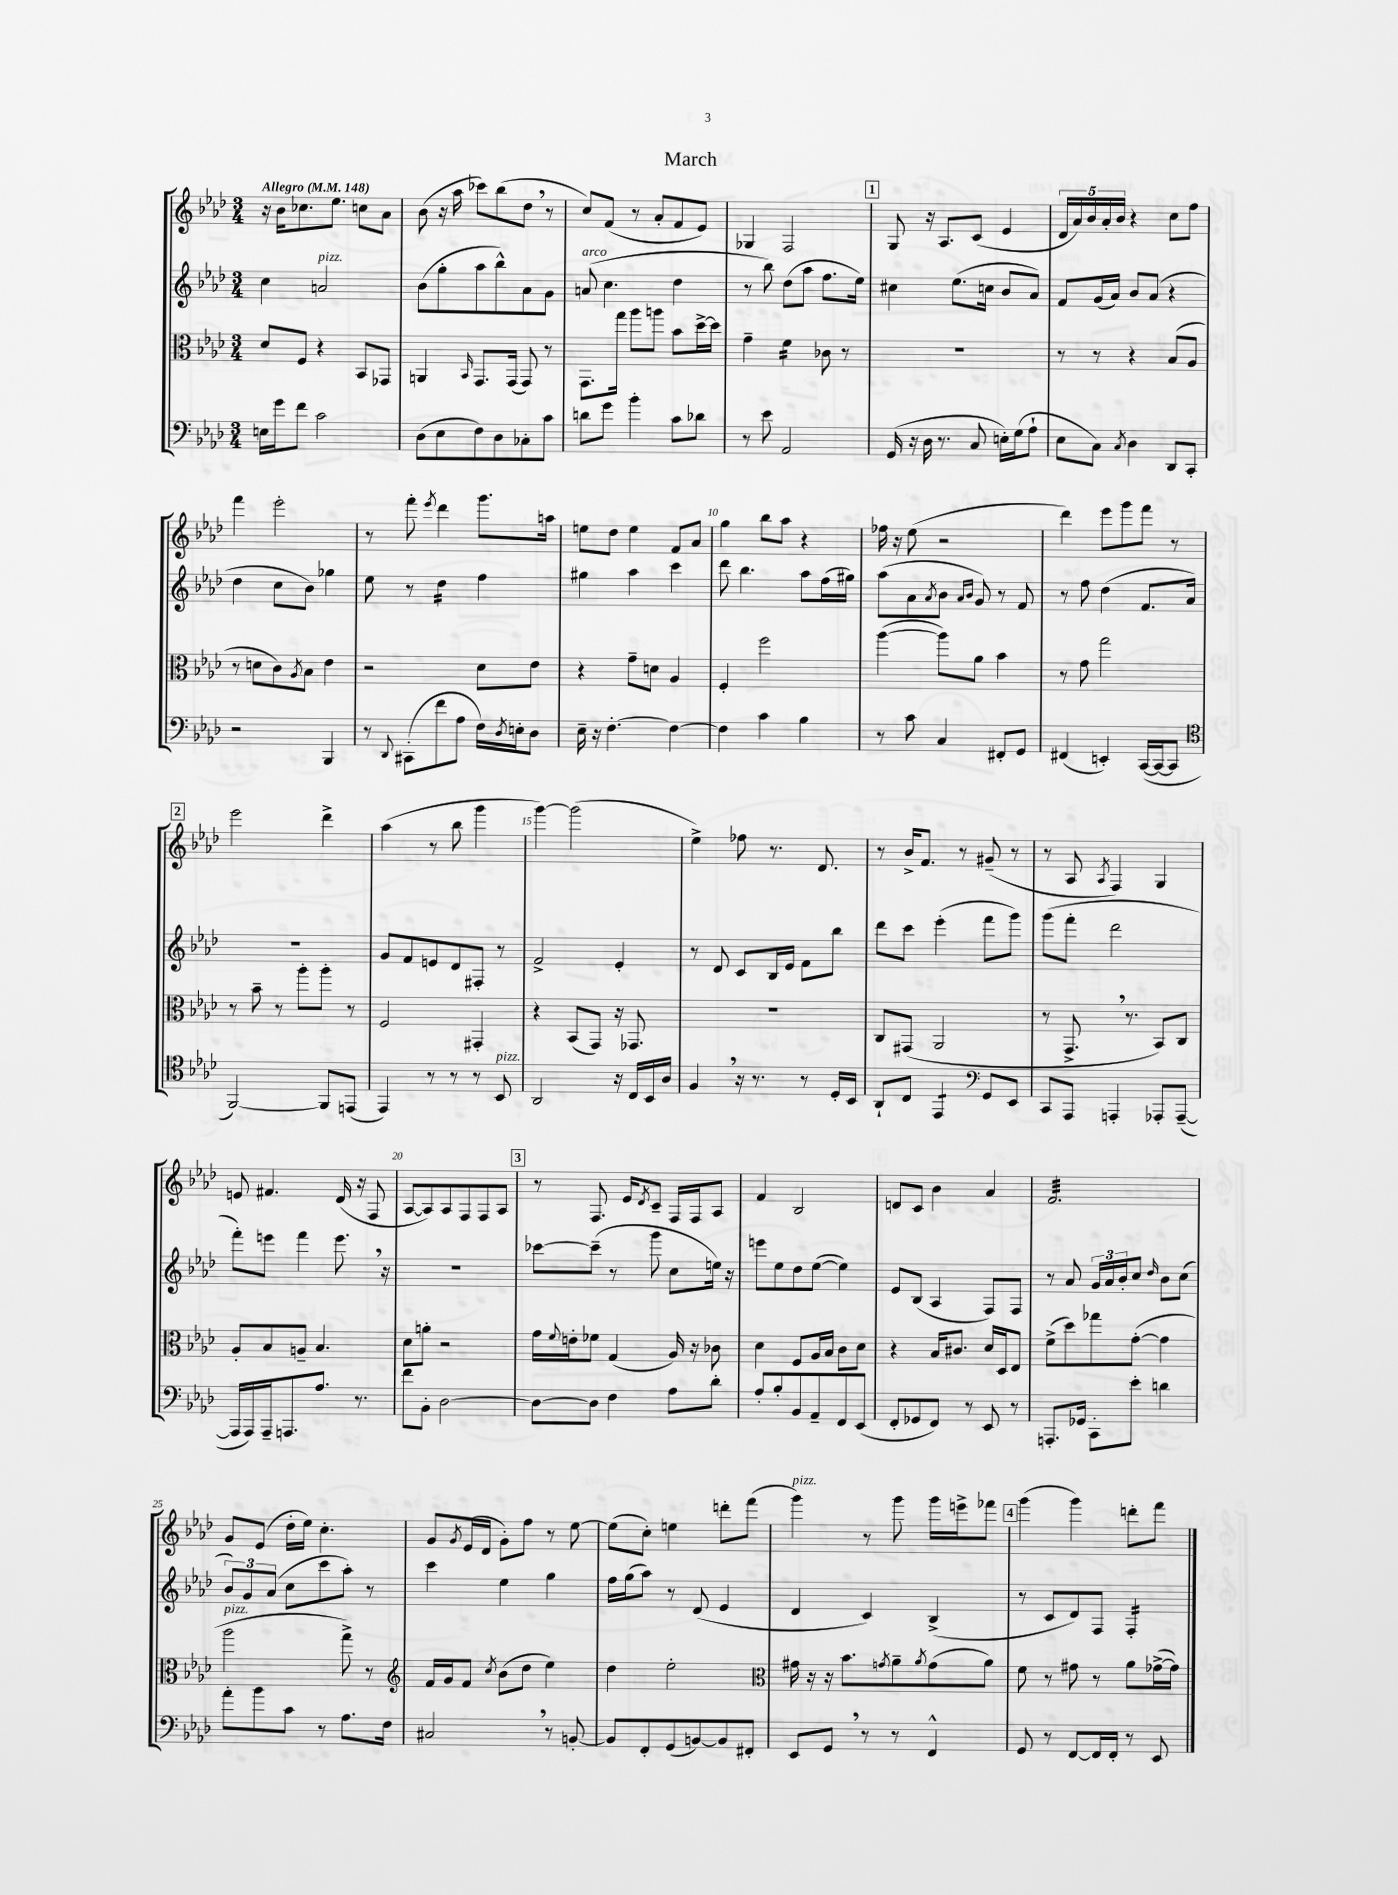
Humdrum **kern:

**kern	**kern	**kern	**kern
*staff4	*staff3	*staff2	*staff1
*clefF4	*clefC3	*clefG2	*clefG2
*k[b-e-a-d-]	*k[b-e-a-d-]	*k[b-e-a-d-]	*k[b-e-a-d-]
*M3/4	*M3/4	*M3/4	*M3/4
*MM148	*MM148	*MM148	*MM148
16E\LL	8d-/L	4cc\	16r
16g\J	.	.	16b-\LK
8f\J	8F/J	.	8.cc-\
2c\	4r	2a/	.
.	.	.	8.ee-\J
.	8BB-/L	.	8cc\L
.	8GG-/J	.	8a-\J
=	=	=	=
(8D-\L	4AA/	(8b-\L	(8b-\
8E-\	.	8gg'\	16r
.	.	.	16aa-\
.	16qqBB-/	.	.
8F\)	8.GG/L	8aa-\	8ccc-\L)
8D-\	.	8bb-^^\)	(8bb-\
.	(16GG/Jk	.	.
8C-'\	8GG/)	8a-\	8dd-\J
8c\J	8r	8g\J	8r
=	=	=	=
8d\L	8.GG\L	(8a/	8cc/L)
8g\J	.	4.cc\	(8f/J
.	16gg\Jk	.	.
4b-'\	8aa-\L	.	8r
.	8aa\J	.	8a-'/L
8c\L	8b-\L	4dd-\	8f/
8d-\J	[16dd-^\L	.	8e-/J)
.	16dd-\]JJ	.	.
=	=	=	=
8r	4g~\	8r	4G-/
8e-\	.	8bb-\)	.
2AA-/	4f\	(8dd-\L	2F/
.	.	8aa-\J	.
.	8c-\	8.ff\L	.
.	8r	.	.
.	.	16ee-\Jk)	.
=	=	=	=
(16GG/	2.r	4cc#\	8G/
16r	.	.	.
16D-\	.	.	16r
8.r	.	.	8.A-/L
.	.	(8.ee-\L	.
8C/	.	.	(8c/J
.	.	16cc\Jk	.
16E'\LL)	.	8b-/L	4e-/
(16G\J	.	.	.
8A-`\J	.	8a-/J)	.
=	=	=	=
8E-\L	8r	8f/L	20d-/LL
.	.	.	20a-/)
.	.	.	20b-/
8C\J)	8r	(16g/L	.
.	.	.	20a-'/
.	.	16a-/JJ)	.
.	.	.	20b-/JJ
8qC/	.	.	.
4D-\	4r	8b-/L	4r
.	.	(8a-/J	.
8DD-/L	(8B-/L	4r	8cc\L
8CC'/J	8A-/J	.	8ff\J
=	=	=	=
2r	8r	4dd-\	4fff\
.	8d\L	.	.
.	8c\)	8cc\L	2eee-'\
.	8qA-/	.	.
.	8B-\J	8b-\J)	.
4BBB-/	4e-\	4gg-\	.
=	=	=	=
8r	2r	8ee-\	8r
8qqDD-/	.	.	.
(8CC#'\L	.	8r	8fff'\
.	.	.	8qeee-/
8f\	.	4dd-\	4ddd-\
8A-\J	.	.	.
16F\LL)	8d-\L	4ff\	8.ggg\L
8qD-/	.	.	.
16E'\J	.	.	.
8D-\J	8e-\J	.	.
.	.	.	16aa\Jk
=	=	=	=
16E-~\	4r	4gg#\	8ee\L
16r	.	.	.
[4.F'\	.	.	8dd-\J
.	8g~\L	4aa-\	4ee\
.	8d\J	.	.
4F\_	4A-/	4ccc\	8f/L
.	.	.	8a-/J
=	=	=	=
4F\]	4F'/	8ddd-\	4gg\
.	.	4.bb-\	.
4c\	2ff\	.	8bb-\L
.	.	.	8aa-\J
4B-\	.	8aa-\L	4r
.	.	(16ff\L	.
.	.	16gg#\JJ)	.
=	=	=	=
8r	([4aa-\	(8aa-\L	16ff-\
.	.	.	16r
8c\	.	8a-\	(8ee-\
.	.	8qa-/	.
4C/	8aa-\]L)	8b-\J	2r
.	.	16qqa-/LL	.
.	.	16qqb-/JJ	.
.	8a-\J	8g/)	.
8FF#'/L	4b-\	8r	.
8GG/J	.	8f/	.
=	=	=	=
(4FF#/	8r	8r	4ddd-\)
.	8g\	8ff\	.
4EE'/)	2gg\	(4dd-\	8eee-\L
.	.	.	8ggg\
([16CC/LL	.	8.f/L	8fff\J
16CC/_J	.	.	.
8CC/]J	.	.	8r
.	.	16a-/Jk)	.
=	=	=	=
*clefC4	*	*	*
[2FF/)	8r	2.r	2eee-\
.	8b-~\	.	.
.	8r	.	.
.	8aa-'\L	.	.
8FF/]L	8aa-'\J	.	4ddd-^\
(8EE/J	8r	.	.
=	=	=	=
4EE-/)	2F/	8g/L	(4aa-\
.	.	8f/	.
8r	.	8e/	8r
8r	.	8d-/	8bb-\
8r	4GG#'/	8F#'/J	4ggg\
8BB-/	.	8r	.
=	=	=	=
2AA-/	4r	2f^/	[4ggg\)
.	(8BB-/L	.	(2ggg\]
.	8GG/J)	.	.
16r	16r	4e-'/	.
16C/LL	8.GG-/	.	.
16BB-/	.	.	.
16A-/JJ	.	.	.
=	=	=	=
4F/	2.r	8r	4ee-^\)
.	.	8d-/	.
16r	.	8c/L	8ff-\
8.r	.	.	.
.	.	16B-/L	8.r
.	.	16e-/JJ	.
8r	.	8f\L	.
.	.	.	8.d-/
16D-'/LL	.	8bb-\J	.
16BB-/JJ	.	.	.
=	=	=	=
8AA-`/L	8C/L	8ddd-\L	8r
8C/J	(8GG#/J	8ccc\J	16b-^/LK
.	.	.	8.f/J
*clefF4	*	*	*
4EE-/	2AA-/	(4eee-'\	.
.	.	.	8r
8GG/L	.	8fff\L	(8g#~/
8EE-/J	.	8ggg\J)	8r
=	=	=	=
8CC/L	8r	(8ggg\L	8r
8AAA-/J	8.GG^/	8fff'\J	8A-/
.	.	.	8qA-/
4AAA'/	.	2ddd-\	4F/)
.	8.r	.	.
8AAA-'/L	8BB-/L)	.	4G/
([8AAA-~/J	8C/J	.	.
=	=	=	=
16AAA-/]LL	8A-'/L	8fff'\L)	8e/
16AAA-/)	.	.	.
16AAA-~/J	8B-/	8eee\J	4.f#/
8.AAA/	.	.	.
.	8A~/J	4fff\	.
8.A-/J	4.B-/	.	.
.	.	8.eee\	(16d-/
8.r	.	.	16r
.	.	.	8F/
.	.	16r	.
=	=	=	=
8f\L	8d-\L	2.r	[8A-/L
8BB-'\J	8a'\J	.	8A-/])
[2D-\	2r	.	8A-/
.	.	.	8F/
.	.	.	8F/
.	.	.	8A-/J
=	=	=	=
8D-\_L	16g\LL	[8ccc-\L	8r
.	8qqf/	.	.
.	16e'\J	.	.
8D-\]J	8f-\J	(8ccc-~\]J	8.F/
4F\	(4G/	8r	.
.	.	.	16e-/LK
.	.	.	8qd-/
.	.	8ggg\	8c~/J
8A-\L	16A-/)	8cc\L	16F/LL
.	16r	.	16F/J
8d-'\J	8c-\	16ee\Jk)	8A-/J
.	.	16r	.
=	=	=	=
8A-'/L	4d-\	8eee\L	4f/
8B-'/	.	8ee-\	.
8BB-/	8F/L	8dd-\	2B-/
8AA-~/	16A-/L	([8ee-\J	.
.	16B-/JJ	.	.
8FF/	8c\L	4ee-\])	.
(8EE-/J	8d-\J	.	.
=	=	=	=
8FF'/L	4r	8e-/L	8d/L
8GG-/	.	(8B-/J	8c/J
8FF/J)	16B-/LK	4A-/	4b-\
.	8.c#/J	.	.
8r	.	.	.
8EE-/	16d-/LL	8F/L)	4a-/
.	16D-/J	.	.
8r	8E-/J	8F/J	.
=	=	=	=
8.AAA'/L	(8f^\L	8r	2.f/
.	8dd-\)	8a-/	.
16GG-/Jk	.	.	.
8CC'\L	8gg-\	24g/LL	.
.	.	24a-/	.
.	.	24b-'/J	.
8e-'\J	([8g'\J	8cc/J	.
.	.	16qqdd-/	.
4d\	4g\]	8b-\L	.
.	.	(8cc\J	.
=	=	=	=
8a-'\L	2aa-\	12b-/L)	8g/L
.	.	12g/	.
8b-\	.	.	(8e-/J
.	.	(12a-/J	.
8c\J	.	8cc\L	16dd-'\LL
.	.	.	16ee-\JJ)
8r	.	8ccc\	4.cc'\
8.A-\L	8gg^\)	8aa-'\J)	.
.	8r	8r	.
16F\Jk	.	.	.
=	=	=	=
*	*clefG2	*	*
2C#/	16f/LL	4ccc\	8g/L
.	16g/J	.	.
.	.	.	8qg/
.	8f/J	.	(16e-/L
.	.	.	16d-/JJ
.	8qcc/	.	.
.	(8b-\L	4ee-\	8g'\L)
.	8dd-\J	.	8ff\J
8r	4ee-\)	4gg\	8r
[8BB'/	.	.	[8ee-\
=	=	=	=
8BB/]L	4dd-\	16ff\LL	(8ee-\]L
.	.	(16gg\J	.
8FF'/	.	8aa-\J)	8cc'\J)
(8GG/	2ee-'\	8r	4ee\
[8BB/)	.	(8d-/	.
8BB/]	.	4e-/	8ddd'\L
8FF#'/J	.	.	(8fff\J
=	=	=	=
*	*clefC3	*	*
8EE-/L	16g#\	4d-/	4ggg\)
.	16r	.	.
8GG/J	16r	.	.
.	8.b-\L	.	.
8r	.	4c/)	8r
.	8qg/	.	.
8r	8a-~\	.	8ggg\
.	8qa-/	.	.
4FF^^/	(8g\	(4B-^/	16ggg\LL
.	.	.	16eee^\J
.	8a-\J)	.	8fff-\J
=	=	=	=
8GG/	8f\	8r	(4ggg\
8r	8r	8c/L	.
[8FF/L	8g#\	8d-/)	4ggg\)
16FF/]L	8r	8F/J	.
16FF'/JJ	.	.	.
8r	8a-\L	4F'/	8ddd'\L
8EE-/	([16g-^\L	.	8fff\J
.	16g-\]JJ)	.	.
==	==	==	==
*-	*-	*-	*-
